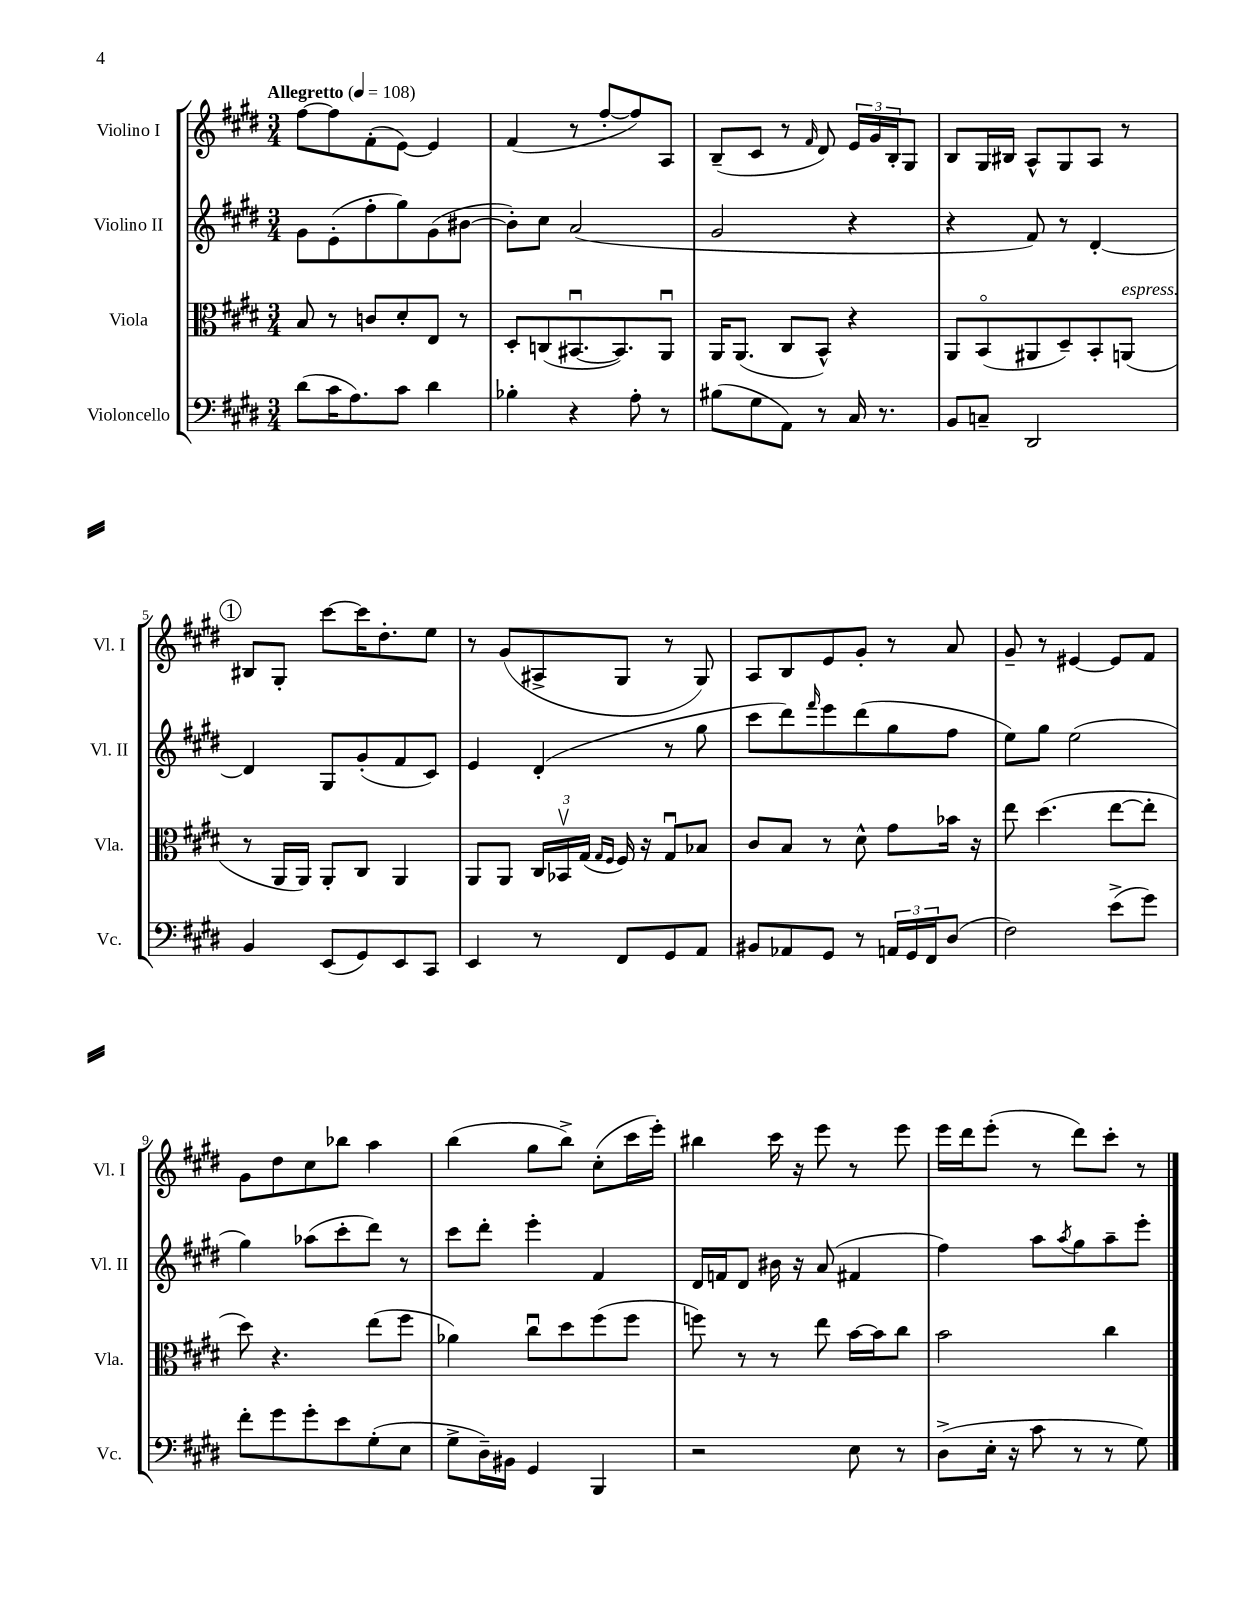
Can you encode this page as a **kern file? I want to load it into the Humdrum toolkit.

**kern	**kern	**kern	**kern
*staff4	*staff3	*staff2	*staff1
*clefF4	*clefC3	*clefG2	*clefG2
*k[f#c#g#d#]	*k[f#c#g#d#]	*k[f#c#g#d#]	*k[f#c#g#d#]
*M3/4	*M3/4	*M3/4	*M3/4
*MM108	*MM108	*MM108	*MM108
(8d#	8B	8g#	[8ff#
16c#	8r	(8e'	8ff#]
8.A)	.	.	.
.	8c	8ff#'	(8f#'
8c#	8d#'	8gg#)	[8e)
4d#	8E	(8g#	4e]
.	8r	[8b#	.
=	=	=	=
4B-'	8D#'	8b#'])	(4f#
.	(8C	8cc#	.
4r	[8.BB#u	(2a	8r
.	.	.	[8ff#'
.	8.BB#])	.	.
8A'	.	.	8ff#])
8r	8AAu	.	8A
=	=	=	=
(8B#	16AA	2g#	(8B~
.	(8.AA	.	.
8G#	.	.	8c#
8AA)	8C#	.	8r
.	.	.	16qqf#
8r	8BB^^)	.	8d#)
16C#	4r	4r	24e
.	.	.	24g#
8.r	.	.	.
.	.	.	24B'
.	.	.	8G#
=	=	=	=
8BB	8AA	4r	8B
8C~	(8BBo	.	16G#
.	.	.	16B#
2DD#	8AA#	8f#)	8A^^
.	8D#~)	8r	8G#
.	8BB'	[4d#'	8A
.	(8AA	.	8r
=	=	=	=
4BB	8r	4d#]	8B#
.	16AA	.	8G#'
.	16AA)	.	.
(8EE	8AA'	8G#	[8ccc#
8GG#)	8C#	(8g#'	16ccc#]
.	.	.	8.dd#'
8EE	4AA	8f#	.
8CC#	.	8c#)	8ee
=	=	=	=
4EE	8AA	4e	8r
.	8AA	.	(8g#
8r	24C#	(4d#'	8A#^
.	24BB-v	.	.
.	(24G#	.	.
.	16qqG#	.	.
.	16qqF#	.	.
8FF#	16F#)	.	8G#
.	16r	.	.
8GG#	8G#u	8r	8r
8AA	8B-	8gg#	8G#)
=	=	=	=
8BB#	8c#	8ccc#	8A
8AA-	8B	8ddd#)	8B
.	.	16qqfff#	.
8GG#	8r	8eee	8e
8r	8d#^^	(8ddd#	8g#'
24AA	8g#	8gg#	8r
24GG#	.	.	.
24FF#	.	.	.
(8D#	16b-	8ff#	8a
.	16r	.	.
=	=	=	=
2F#)	8ee	8ee)	8g#~
.	(4.dd#	8gg#	8r
.	.	(2ee	[4e#
(8e^	[8ee	.	8e#]
8g#)	8ee']	.	8f#
=	=	=	=
8f#'	8dd#)	4gg#)	8g#
8g#	4.r	.	8dd#
8g#'	.	(8aa-	8cc#
8e	.	8ccc#'	8bb-
(8G#'	(8ee	8ddd#)	4aa
8E	8ff#	8r	.
=	=	=	=
8G#^	4a-)	8ccc#	(4bb
16D#~)	.	8ddd#'	.
16BB#	.	.	.
4GG#	8cc#u	4eee'	8gg#
.	8dd#	.	8bb^)
4BBB	(8ff#	4f#	(8cc#'
.	8ff#	.	16ccc#
.	.	.	16eee')
=	=	=	=
2r	8ff)	16d#	4bb#
.	.	16f	.
.	8r	8d#	.
.	8r	16b#	16ccc#
.	.	16r	16r
.	8ee	(8a	8eee
8E	[16b	4f#	8r
.	16b]	.	.
8r	8cc#	.	8eee
=	=	=	=
(8D#^	2b	4ff#)	16eee
.	.	.	16ddd#
16E'	.	.	(8eee'
16r	.	.	.
8c#	.	8aa	8r
.	.	8qaa	.
8r	.	8gg#	8ddd#)
8r	4cc#	8aa~	8ccc#'
8G#)	.	8eee'	8r
==	==	==	==
*-	*-	*-	*-
